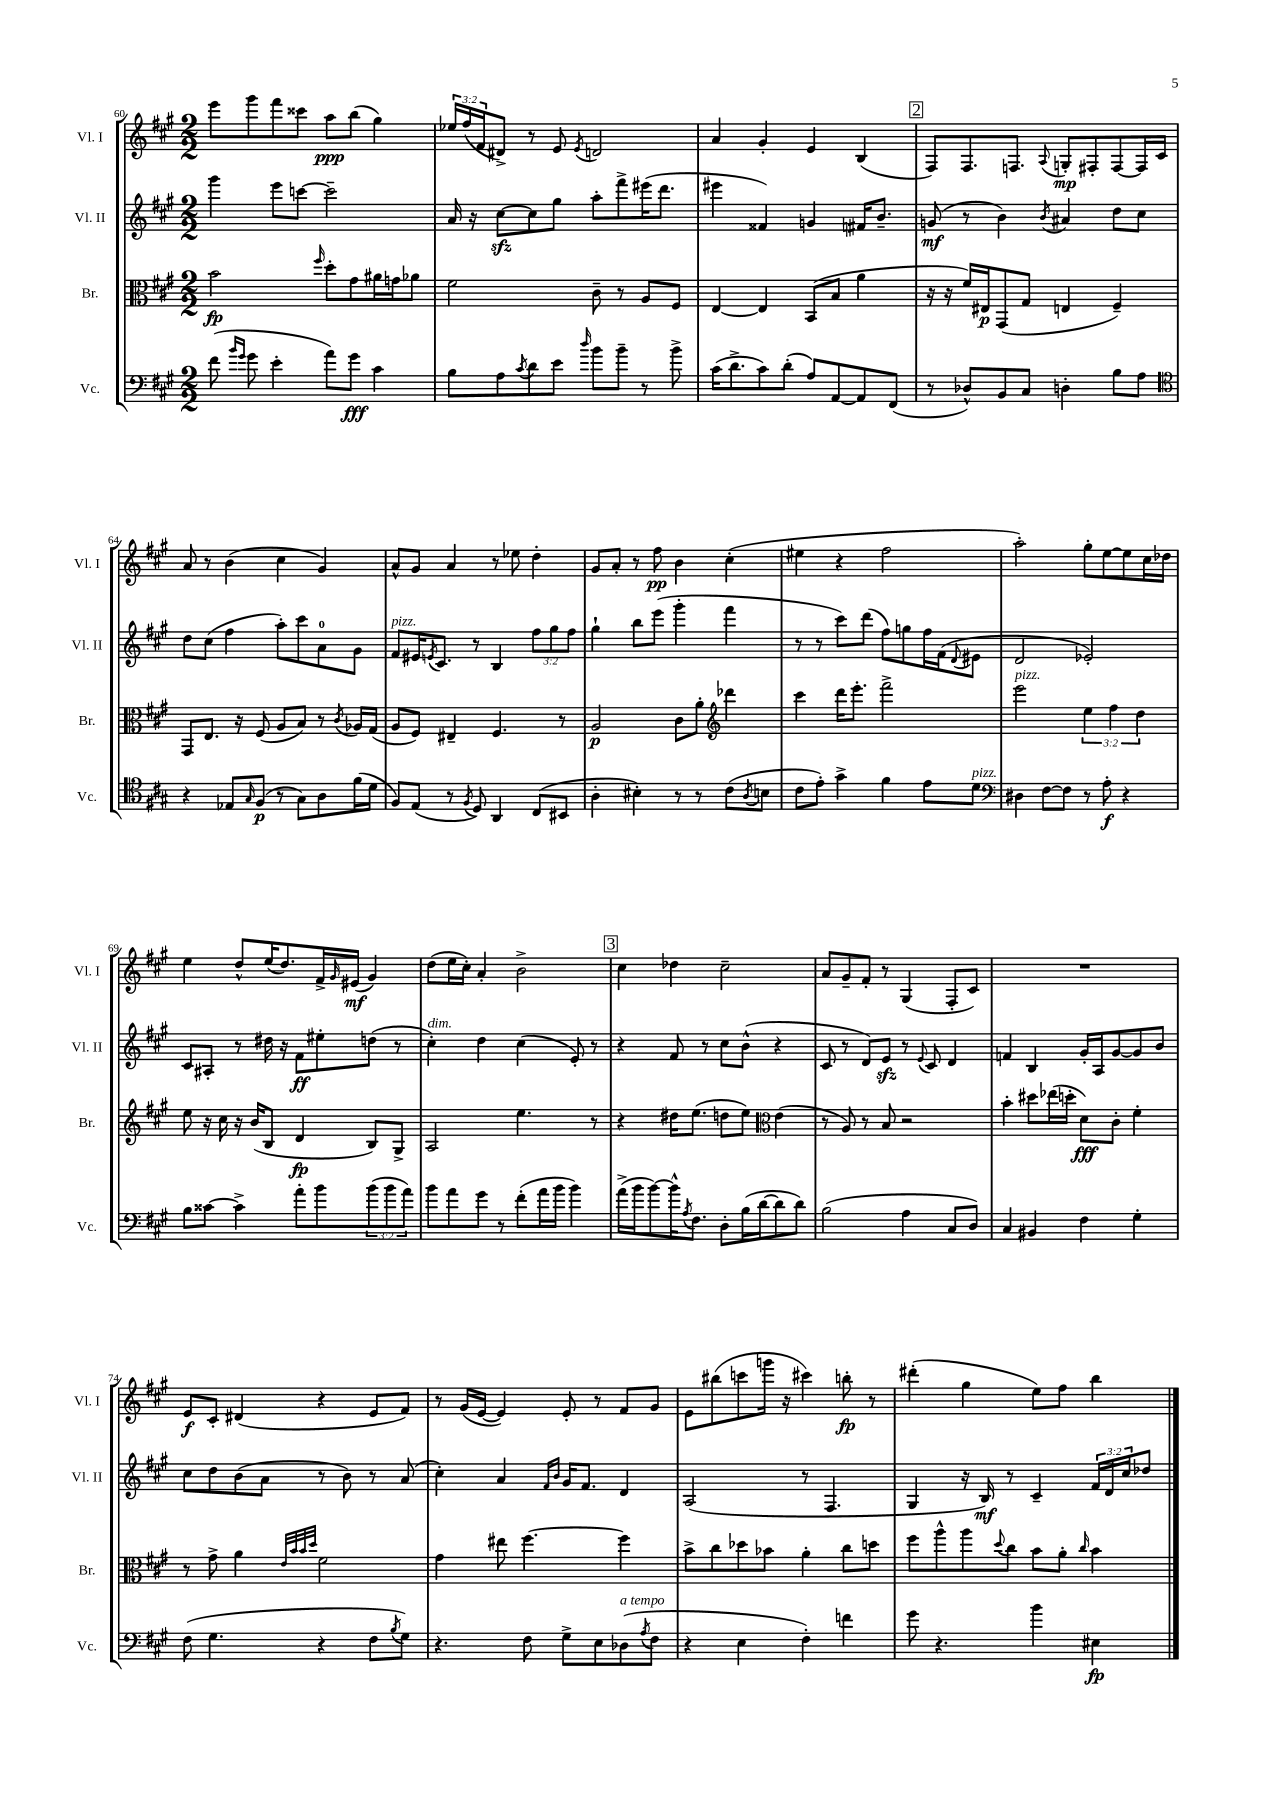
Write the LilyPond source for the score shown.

<<
\new StaffGroup <<
\new Staff = "s0" \with { instrumentName = "Vl. I" shortInstrumentName = "Vl. I" } {
    \clef treble \key a \major \numericTimeSignature \time 2/2 \override Staff.TupletNumber.text = #tuplet-number::calc-fraction-text
    e'''8 gis'''8 fis'''8 cisis'''8 a''8\ppp b''8( gis''4) |
    \tuplet 3/2 { ees''16 fis''16( fis'16 } dis'8->) r8 e'8 \acciaccatura { e'8 } d'2 |
    a'4 gis'4-. e'4 b4( |
    \mark \markup { \box "2" } fis8) fis8. f8. \appoggiatura { a8 } g8-.\mp fis8-. fis8~ fis16 cis'16 |
    a'8 r8 b'4( cis''4 gis'4) |
    a'8-^ gis'8 a'4 r8 ees''8 d''4-. |
    gis'8 a'8-. r8 fis''8\pp b'4 cis''4-.( |
    eis''4 r4 fis''2 |
    a''2-.) gis''8-. e''8~ e''8 cis''16 des''16 |
    e''4 d''8-^ e''16( d''8.) fis'16-> \grace { gis'16 } eis'16\mf( gis'4) |
    d''8( e''16 cis''16-.) a'4-. b'2-> |
    \mark \markup { \box "3" } cis''4 des''4 cis''2-- |
    a'8 gis'8-- fis'8-. r8 gis4( fis8-. cis'8) |
    R1 |
    e'8\f cis'8-. dis'4( r4 e'8 fis'8) |
    r8 gis'16( e'16~ e'4) e'8-. r8 fis'8 gis'8 |
    e'8 bis''8( c'''8 g'''16 r16 cis'''4) b''8-.\fp r8 |
    dis'''4-.( gis''4 e''8) fis''8 b''4 \bar "|." |
}
\new Staff = "s1" \with { instrumentName = "Vl. II" shortInstrumentName = "Vl. II" } {
    \clef treble \key a \major \numericTimeSignature \time 2/2 \override Staff.TupletNumber.text = #tuplet-number::calc-fraction-text
    gis'''4 e'''8 c'''8~ c'''2-- |
    a'16 r16 cis''8~\sfz cis''8 gis''8 a''8-. fis'''8-> eis'''16( d'''8. |
    eis'''4 fisis'4) g'4 fis'16 b'8.-- |
    \mark \markup { \box "2" } g'8\mf( r8 b'4) \acciaccatura { b'8 } ais'4 d''8 cis''8 |
    d''8 cis''8( fis''4 a''8-.) cis'''8 a'8-0 gis'8 |
    fis'8^\markup { \italic "pizz." } eis'16 \acciaccatura { e'8 } cis'8. r8 b4 \tuplet 3/2 { fis''8 gis''8 fis''8 } |
    gis''4-! b''8 e'''8( gis'''4-. fis'''4 |
    r8 r8 cis'''8) d'''8( fis''8) g''8 fis''16 fis'16( \appoggiatura { d'8 } eis'8 |
    d'2 ees'2-.) |
    cis'8 ais8-. r8 dis''16 r16 fis'8\ff eis''8-. d''8( r8 |
    cis''4-.^\markup { \italic "dim." }) d''4 cis''4( e'8-.) r8 |
    \mark \markup { \box "3" } r4 fis'8 r8 cis''8 b'8-^( r4 |
    cis'8 r8 d'8) e'8\sfz r8 \appoggiatura { e'8 } cis'8 d'4 |
    f'4 b4 gis'16-. a16 gis'8~ gis'8 b'8 |
    cis''8 d''8 b'8( a'8 r8 b'8) r8 a'8( |
    cis''4-.) a'4 \grace { fis'16 b'16 } gis'16 fis'8. d'4 |
    a2( r8 fis4. |
    gis4 r16 b16\mf) r8 cis'4-- \tuplet 3/2 { fis'16 d'16 cis''16 } des''8 \bar "|." |
}
\new Staff = "s2" \with { instrumentName = "Br." shortInstrumentName = "Br." } {
    \clef alto \key a \major \numericTimeSignature \time 2/2 \override Staff.TupletNumber.text = #tuplet-number::calc-fraction-text
    b'2\fp \grace { fis''16 } d''8-. gis'8 ais'16 g'16 aes'8 |
    fis'2 cis'8-- r8 a8 fis8 |
    e4~ e4 b,8( b8 a'4 |
    \mark \markup { \box "2" } r16 r16 fis'16) eis16\p gis,8( gis8 e4 fis4--) |
    gis,8 e8. r16 fis8( a8 b8) r8 \acciaccatura { cis'8 } aes16 gis16( |
    a8 fis8) eis4-- fis4. r8 |
    a2\p cis'8 a'8-. \clef treble des'''4 |
    cis'''4 d'''16 e'''8.-. fis'''2-> |
    e'''2^\markup { \italic "pizz." } \tuplet 3/2 { e''4 fis''4 d''4 } |
    e''8 r16 cis''16 r16 b'16( b8 d'4\fp b8) gis8-> |
    a2 e''4. r8 |
    \mark \markup { \box "3" } r4 dis''16 e''8.( d''8 e''8) \clef alto e'4( |
    r8 a8) r8 b8 r2 |
    b'4-. dis''8 ees''16( d''16-. d'8\fff) cis'8-. fis'4-. |
    r8 gis'8-> a'4 \grace { e'32 b'32 b'32 d''32 } fis'2 |
    gis'4 eis''8 fis''4.~ fis''4 |
    b'8-> cis''8 des''8 bes'8 a'4-. cis''8 d''8 |
    fis''8 a''8-^ a''8 \appoggiatura { d''8 } cis''8 b'8 a'8-. \grace { cis''16 } b'4 \bar "|." |
}
\new Staff = "s3" \with { instrumentName = "Vc." shortInstrumentName = "Vc." } {
    \clef bass \key a \major \numericTimeSignature \time 2/2 \override Staff.TupletNumber.text = #tuplet-number::calc-fraction-text
    fis'8( \grace { b'16 gis'16 } gis'8 e'4-. a'8) gis'8\fff cis'4 |
    b8 a8 \acciaccatura { cis'8 } d'8 e'8 \grace { d''16 } b'8 b'8-- r8 b'8-> |
    cis'16( d'8.-> cis'8) d'8-.( a8) a,8~ a,8 fis,8( |
    \mark \markup { \box "2" } r8 des8-^) b,8 cis8 d4-. b8 a8 |
    \clef tenor r4 ees8 \grace { gis16 } fis8\p( r8 gis8) a8 fis'16( d'16 |
    fis8) e8( r8 \acciaccatura { fis8 } d8) a,4 cis8( bis,8 |
    a4-. bis4-.) r8 r8 cis'8( \acciaccatura { a8 } b8 |
    cis'8 e'8-.) gis'4-> fis'4 e'8 d'8^\markup { \italic "pizz." } |
    \clef bass dis4 fis8~ fis8 r8 a8-.\f r4 |
    b8 cisis'8~ cisis'4-> a'8-. b'8 \tuplet 3/2 { b'8( b'8 a'8) } |
    b'8 a'8 gis'8 r8 fis'8-.( a'16 b'16 b'4) |
    \mark \markup { \box "3" } a'16->( b'16 b'8~) b'16-^ \acciaccatura { a8 } fis8. d8-. b16( d'16~ d'8 d'8) |
    b2( a4 cis8 d8) |
    cis4 bis,4 fis4 gis4-. |
    fis8( gis4. r4 fis8 \acciaccatura { b8 } gis8) |
    r4. fis8 gis8-> e8 des8^\markup { \italic "a tempo" }( \acciaccatura { a8 } fis8 |
    r4 e4 fis4-.) f'4 |
    gis'8 r4. b'4 eis4\fp \bar "|." |
}
>>
>>
\layout { \context { \Score currentBarNumber = #60 } }
